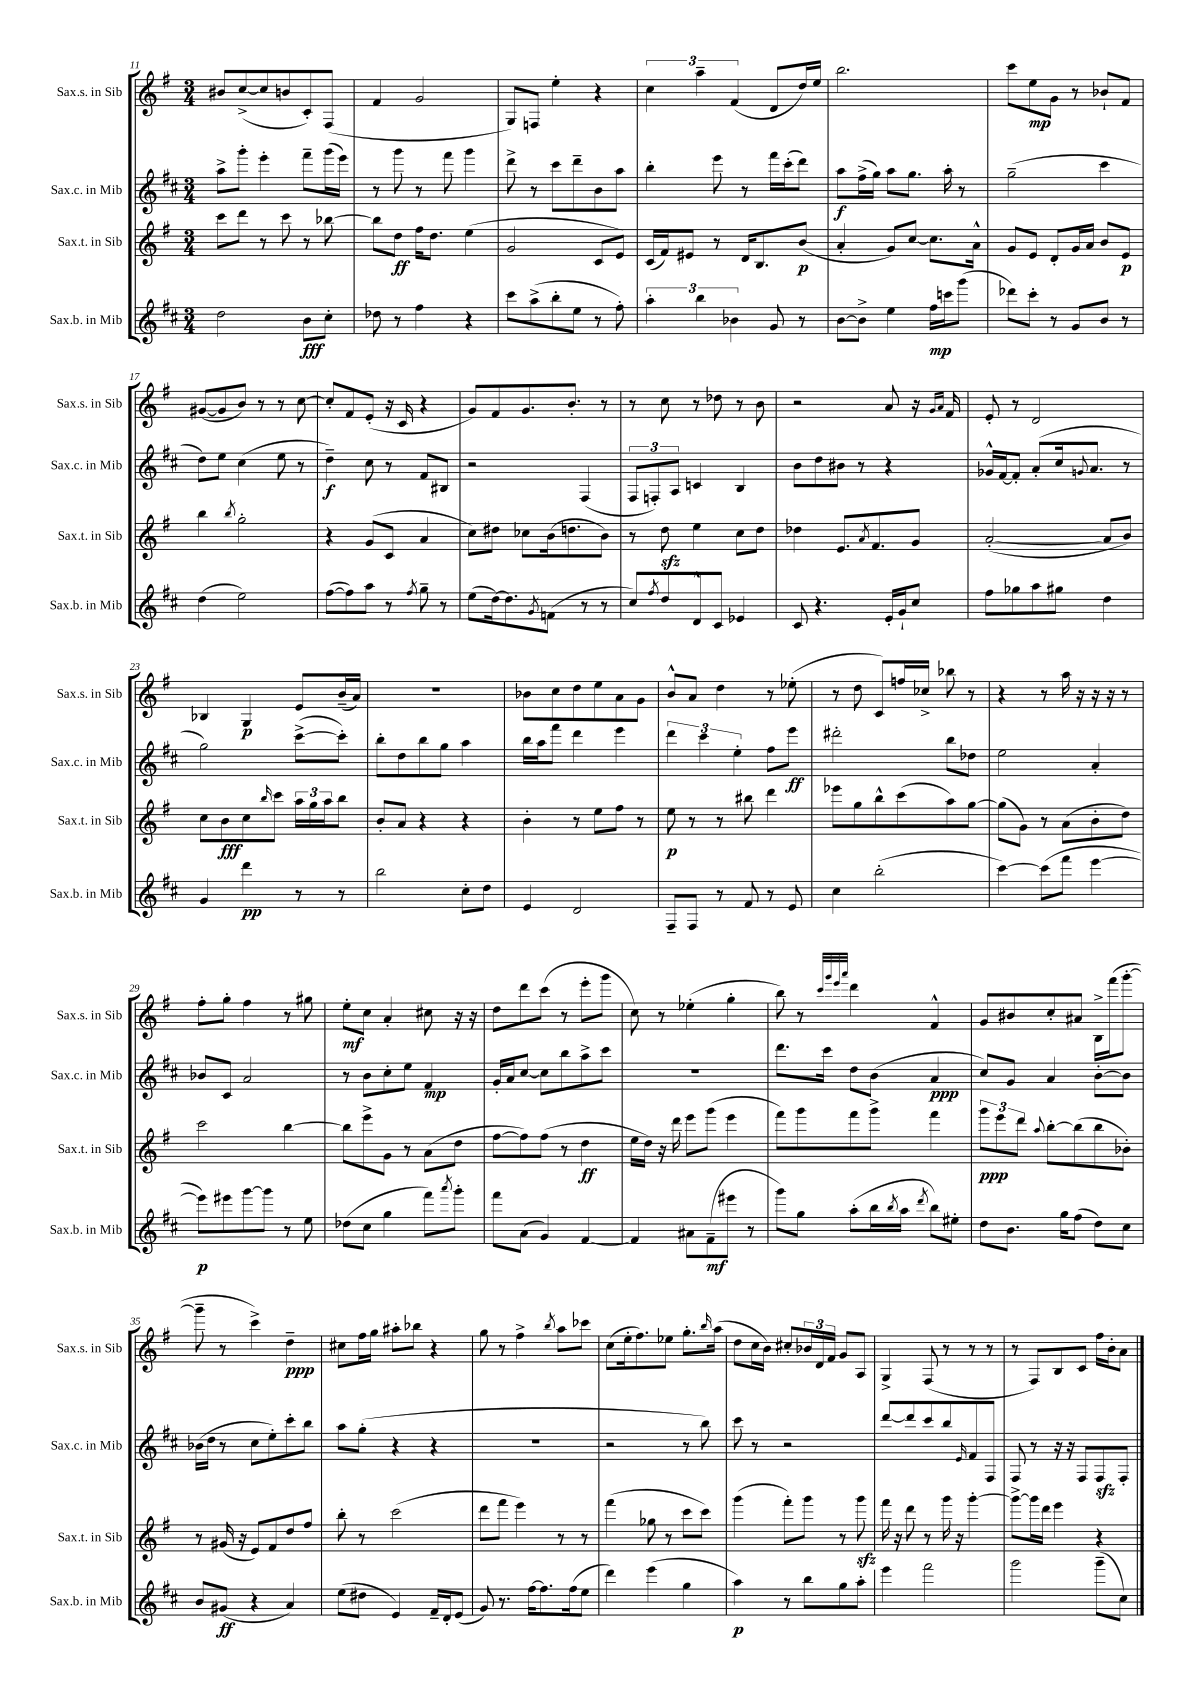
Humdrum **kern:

**kern	**dynam	**kern	**dynam	**kern	**dynam	**kern	**dynam
*part4	*part4	*part3	*part3	*part2	*part2	*part1	*part1
*staff4	*staff4	*staff3	*staff3	*staff2	*staff2	*staff1	*staff1
*I"Sax.b. in Mib	*	*I"Sax.t. in Sib	*	*I"Sax.c. in Mib	*	*I"Sax.s. in Sib	*
*I'Sax.b. in Mib	*	*I'Sax.t. in Sib	*	*I'Sax.c. in Mib	*	*I'Sax.s. in Sib	*
*clefG2	*	*clefG2	*	*clefG2	*	*clefG2	*
*k[f#c#]	*	*k[f#]	*	*k[f#c#]	*	*k[f#]	*
*M3/4	*	*M3/4	*	*M3/4	*	*M3/4	*
=11	=11	=11	=11	=11	=11	=11	=11
2dd\	.	8ccc\L	.	8aa^\L	.	8b#X/L	.
.	.	8ddd\J	.	8ggg'\J	.	([8cc^/	.
.	.	8r	.	4eee'\	.	8cc/]	.
.	.	8ccc\	.	.	.	8bn/	.
8b\L	fff	8r	.	8fff#~\L	.	8c'/)	.
8cc#'\J	.	[8bb-X\	.	(16ggg\L	.	(8F#/J	.
.	.	.	.	16eee\JJ)	.	.	.
=12	=12	=12	=12	=12	=12	=12	=12
8dd-X\	.	8bb-\L]	.	8r	.	4f#/	.
8r	.	8dd\J	ff	8ggg\	.	.	.
4ff#\	.	16ff#\KL	.	8r	.	2g/	.
.	.	8.dd\J	.	.	.	.	.
.	.	.	.	8fff#\	.	.	.
4r	.	(4ee\	.	4ggg\	.	.	.
=13	=13	=13	=13	=13	=13	=13	=13
8ccc#\L	.	2g/	.	8ddd^\	.	8G/L)	.
(8aa^\	.	.	.	8r	.	8Fn/J	.
8bb'\	.	.	.	8ccc#\L	.	4ee'\	.
8ee\J	.	.	.	8ddd~\	.	.	.
8r	.	8c/L	.	8b\	.	4r	.
8ff#'\)	.	8e/J)	.	8aa\J	.	.	.
=14	=14	=14	=14	=14	=14	=14	=14
6aa'\	.	(16c/LL	.	4bb'\	.	6cc\	.
.	.	16f#/J)	.	.	.	.	.
.	.	8e#X/J	.	.	.	.	.
6bb\	.	.	.	.	.	6aa~\	.
.	.	8r	.	8eee\	.	.	.
6b-X\	.	.	.	.	.	(6f#/	.
.	.	16d/KL	.	8r	.	.	.
.	.	8.B/	.	.	.	.	.
8g/	.	.	.	16fff#\LL	.	8d/L	.
.	.	.	.	(16ccc#'\J	.	.	.
8r	.	(8b/J	p	8ddd\J)	.	16dd/L)	.
.	.	.	.	.	.	16ee/JJ	.
=15	=15	=15	=15	=15	=15	=15	=15
[8b\L	.	4a'/	.	8aa\L	f	2.bb\	.
8b^\J]	.	.	.	(16ff#^\L	.	.	.
.	.	.	.	16gg\JJ)	.	.	.
4ee\	.	8g/L)	.	8aa\L	.	.	.
.	.	[8cc/J	.	8.gg\J	.	.	.
16ff#\LL	mp	8.cc\L]	.	.	.	.	.
16cccn\J	.	.	.	16aa'\	.	.	.
(8ggg\J	.	.	.	8r	.	.	.
.	.	16a^^\Jk	.	.	.	.	.
=16	=16	=16	=16	=16	=16	=16	=16
8ddd-X\L)	.	8g/L	.	(2gg~\	.	8ccc\L	.
8ccc#'\J	.	8e/J	.	.	.	8ee\	mp
8r	.	8d'/L	.	.	.	8g\J	.
8g/L	.	16g/L	.	.	.	8r	.
.	.	16a/JJ	.	.	.	.	.
8b/J	.	8b/L	.	4ccc#\	.	8b-X`/L	.
8r	.	8e/J	p	.	.	8f#/J	.
!!LO:LB:g=z
=17	=17	=17	=17	=17	=17	=17	=17
(4dd\	.	4bb\	.	8dd\L)	.	([8g#X/L	.
.	.	.	.	8ee\J	.	8g#/]	.
.	.	8qbb/	.	.	.	.	.
2ee\)	.	2gg'\	.	(4cc#\	.	8b/J)	.
.	.	.	.	.	.	8r	.
.	.	.	.	8ee\	.	8r	.
.	.	.	.	8r	.	[8cc\	.
=18	=18	=18	=18	=18	=18	=18	=18
([8ff#\L	.	4r	.	4dd~\)	f	8cc'/L]	.
8ff#\])	.	.	.	.	.	8f#/	.
8aa\J	.	(8g/L	.	8cc#\	.	(8e'/J	.
8r	.	8c/J	.	8r	.	16r	.
.	.	.	.	.	.	16c/	.
8qff#/	.	.	.	.	.	.	.
8gg~\	.	4a/	.	8f#/L	.	4r	.
8r	.	.	.	8B#X/J	.	.	.
=19	=19	=19	=19	=19	=19	=19	=19
(8ee\L	.	8cc\L)	.	2r	.	8g/L)	.
[16dd\k)	.	8dd#X\J	.	.	.	8f#/	.
8.dd\]	.	.	.	.	.	.	.
.	.	8cc-X\L	.	.	.	8.g/	.
8qg/	.	.	.	.	.	.	.
(8fn\J	.	(16b\k	.	.	.	.	.
.	.	8.ddn\	.	.	.	8.b'/J	.
8r	.	.	.	(4F#/	.	.	.
8r	.	8b\J)	.	.	.	8r	.
=20	=20	=20	=20	=20	=20	=20	=20
8cc#/L)	.	8r	.	12F#/L	.	8r	.
.	.	.	.	12Fn'/)	.	.	.
8qff#/	.	.	.	.	.	.	.
8dd/	.	8ddzz\	.	.	.	8cc\	.
.	.	.	.	12A/J	.	.	.
8d^^/	.	4ee\	.	4cn/	.	8r	.
8c#/J	.	.	.	.	.	8dd-X\	.
4e-X/	.	8cc\L	.	4B/	.	8r	.
.	.	8dd\J	.	.	.	8b\	.
=21	=21	=21	=21	=21	=21	=21	=21
8c#/	.	4dd-X\	.	8b\L	.	2r	.
4.r	.	.	.	8dd\	.	.	.
.	.	8.e/L	.	8b#X\J	.	.	.
.	.	.	.	8r	.	.	.
.	.	8qa/	.	.	.	.	.
.	.	8.f#/	.	.	.	.	.
16e'/LL	.	.	.	4r	.	8a/	.
16g`/J	.	.	.	.	.	.	.
8cc#/J	.	8g/J	.	.	.	16r	.
.	.	.	.	.	.	16qqg/LL	.
.	.	.	.	.	.	16qqa/JJ	.
.	.	.	.	.	.	16f#/	.
=22	=22	=22	=22	=22	=22	=22	=22
8ff#\L	.	([2a'/	.	16g-X^^/LL	.	8e'/	.
.	.	.	.	[16f#/J	.	.	.
8gg-X\	.	.	.	8f#'/J]	.	8r	.
8aa\	.	.	.	(8a'/L	.	2d/	.
8gg#X\J	.	.	.	16cc#/k	.	.	.
.	.	.	.	8qqgn/	.	.	.
.	.	.	.	8.a/J	.	.	.
4dd\	.	8a/L]	.	.	.	.	.
.	.	8b/J)	.	8r	.	.	.
!!LO:LB:g=z
=23	=23	=23	=23	=23	=23	=23	=23
4g/	.	8cc\L	.	2gg\)	.	4B-X/	.
.	.	8b\	fff	.	.	.	.
4ddd\	pp	8cc\	.	.	.	4G/	p
.	.	16qqbb/	.	.	.	.	.
.	.	8ccc\J	.	.	.	.	.
8r	.	24aa\LL	.	([8ccc#^\L	.	8e/L	.
.	.	24gg\	.	.	.	.	.
.	.	24aa\J	.	.	.	.	.
8r	.	8bb\J	.	8ccc#'\J])	.	(16b~/L	.
.	.	.	.	.	.	16a/JJ)	.
=24	=24	=24	=24	=24	=24	=24	=24
2bb\	.	8b'/L	.	8bb'\L	.	2.r	.
.	.	8a/J	.	8dd\	.	.	.
.	.	4r	.	8bb\	.	.	.
.	.	.	.	8gg\J	.	.	.
8cc#'\L	.	4r	.	4aa\	.	.	.
8dd\J	.	.	.	.	.	.	.
=25	=25	=25	=25	=25	=25	=25	=25
4e/	.	4b'\	.	16bb\LL	.	8b-X\L	.
.	.	.	.	16aa\J	.	.	.
.	.	.	.	8fff#\J	.	8cc\	.
2d/	.	8r	.	4ddd\	.	8dd\	.
.	.	8ee\L	.	.	.	8ee\	.
.	.	8ff#\J	.	4eee\	.	8a\	.
.	.	8r	.	.	.	8g\J	.
=26	=26	=26	=26	=26	=26	=26	=26
8F#~/L	.	8ee\	p	6ddd\	.	8b^^/L	.
8F#/J	.	8r	.	.	.	8a/J	.
.	.	.	.	6ccc#\	.	.	.
8r	.	8r	.	.	.	4dd\	.
.	.	.	.	6ee'\	.	.	.
8f#/	.	8bb#X\	.	.	.	.	.
8r	.	4ddd\	.	8ff#\L	.	8r	.
8e/	.	.	.	8eee\J	ff	(8ee-X'\	.
=27	=27	=27	=27	=27	=27	=27	=27
4cc#\	.	8eee-X\L	.	2ddd#X'\	.	8r	.
.	.	8gg\	.	.	.	8dd\	.
(2bb'\	.	8bb^^\	.	.	.	8c/L)	.
.	.	(8ccc\	.	.	.	16ffn/L	.
.	.	.	.	.	.	16cc-X^/JJ	.
.	.	8aa\)	.	8bb\L	.	8bb-X\	.
.	.	[8gg\J	.	8dd-X\J	.	8r	.
=28	=28	=28	=28	=28	=28	=28	=28
[4ccc#\)	.	(8gg\L]	.	2ee\	.	4r	.
.	.	8g\J)	.	.	.	.	.
(8ccc#\L]	.	8r	.	.	.	8r	.
8fff#\J	.	(8a\L	.	.	.	16aa\	.
.	.	.	.	.	.	16r	.
[4eee\	.	8b'\	.	4a'/	.	16r	.
.	.	.	.	.	.	16r	.
.	.	8dd\J)	.	.	.	8r	.
!!LO:LB:g=z
=29	=29	=29	=29	=29	=29	=29	=29
8eee\L])	p	2ccc\	.	8b-X/L	.	8ff#'\L	.
8eee#X\	.	.	.	8c#/J	.	8gg'\J	.
[8ggg\	.	.	.	2a/	.	4ff#\	.
8ggg\J]	.	.	.	.	.	.	.
8r	.	[4bb\	.	.	.	8r	.
8ee\	.	.	.	.	.	8gg#X\	.
=30	=30	=30	=30	=30	=30	=30	=30
(8dd-X\L	.	8bb\L]	.	8r	.	8ee'\L	mf
8cc#\J	.	8eee^\	.	8b\L	.	8cc\J	.
4gg\	.	8g\J	.	8cc#'\	.	4a'/	.
.	.	8r	.	8ee\J	.	.	.
8fff#\L)	.	(8a\L	.	4f#/	mp	8cc#X\	.
8qaaa/	.	.	.	.	.	.	.
8ggg'\J	.	8dd\J	.	.	.	16r	.
.	.	.	.	.	.	16r	.
=31	=31	=31	=31	=31	=31	=31	=31
8fff#\L	.	[8ff#\L	.	16g'/LL	.	8dd\L	.
.	.	.	.	16a/J	.	.	.
(8a\J	.	8ff#\])	.	[8cc#/J	.	8ddd\	.
4g/)	.	(8ff#\J	.	8cc#\L]	.	(8ccc\J	.
.	.	8r	.	8bb\	.	8r	.
[4f#/	.	4dd\	ff	8aa^\	.	8eee'\L	.
.	.	.	.	8ccc#\J	.	8ggg\J	.
=32	=32	=32	=32	=32	=32	=32	=32
4f#/]	.	16ee\LL	.	2.r	.	8cc\)	.
.	.	16dd\JJ)	.	.	.	.	.
.	.	16r	.	.	.	8r	.
.	.	16ddd\	.	.	.	.	.
8a#X\L	.	8eee\L	.	.	.	(4ee-X'\	.
(8f#~\	mf	(8ggg\J	.	.	.	.	.
8eee#X\J	.	4eee\	.	.	.	4gg'\	.
8r	.	.	.	.	.	.	.
=33	=33	=33	=33	=33	=33	=33	=33
8ggg\L)	.	8fff#\L)	.	8.ddd\L	.	8bb\)	.
8gg\J	.	8ggg\	.	.	.	8r	.
.	.	.	.	16ccc#\Jk	.	.	.
.	.	.	.	.	.	32qqccc/LLL	.
.	.	.	.	.	.	32qqggg/	.
.	.	.	.	.	.	32qqeee/	.
.	.	.	.	.	.	32qqaaa/JJJ	.
(8aa'\L	.	8fff#\	.	8dd\L	.	4ddd\	.
16bb\L	.	8ggg^\J	.	(8b\J	.	.	.
8qbb/	.	.	.	.	.	.	.
16aa\JJ	.	.	.	.	.	.	.
8qddd/	.	.	.	.	.	.	.
8bb\L)	.	4fff#\	.	4a/	ppp	4f#^^/	.
8ee#X'\J	.	.	.	.	.	.	.
=34	=34	=34	=34	=34	=34	=34	=34
8dd\L	.	12ggg\L	ppp	8cc#/L)	.	8g/L	.
.	.	12eee\	.	.	.	.	.
8.b\J	.	.	.	8g/J	.	8b#X/	.
.	.	12ddd\J	.	.	.	.	.
.	.	8qqaa/	.	.	.	.	.
.	.	[8bb'\L	.	4a/	.	8cc'/	.
16gg\KL	.	.	.	.	.	.	.
(8ff#\J	.	(8bb\]	.	.	.	8a#X/J	.
8dd\L)	.	8bb\	.	[8b'\L	.	16B^\LL	.
.	.	.	.	.	.	(16fff#\J	.
8cc#\J	.	8b-X'\J)	.	8b\J]	.	[8ggg'\J	.
!!LO:LB:g=z
=35	=35	=35	=35	=35	=35	=35	=35
8b/L	.	8r	.	(16b-X\LL	.	8ggg~\]	.
.	.	.	.	16dd\JJ	.	.	.
(8g#X/J	ff	(16g#X/	.	8r	.	8r	.
.	.	16r	.	.	.	.	.
4r	.	8e/L)	.	8cc#\L	.	4ccc^\)	.
.	.	8f#/	.	8ee'\)	.	.	.
4a/)	.	8dd/	.	8ccc#'\	.	4dd~\	ppp
.	.	8ff#/J	.	8bb\J	.	.	.
=36	=36	=36	=36	=36	=36	=36	=36
(8ee\L	.	8bb'\	.	8aa\L	.	8cc#X\L	.
8dd#X\J	.	8r	.	(8gg'\J	.	16ff#\L	.
.	.	.	.	.	.	16gg\JJ	.
4e/)	.	(2ccc\	.	4r	.	8aa#X'\L	.
.	.	.	.	.	.	8bb-X\J	.
16f#~/LL	.	.	.	4r	.	4r	.
16d'/J	.	.	.	.	.	.	.
(8e/J	.	.	.	.	.	.	.
=37	=37	=37	=37	=37	=37	=37	=37
8g/)	.	8ddd\L	.	2.r	.	8gg\	.
8.r	.	8fff#\J	.	.	.	8r	.
.	.	4eee\)	.	.	.	4ff#^\	.
[16ff#\KL	.	.	.	.	.	.	.
8.ff#\]	.	.	.	.	.	.	.
.	.	.	.	.	.	8qbb/	.
.	.	8r	.	.	.	8aa\L	.
(16ff#\k	.	.	.	.	.	.	.
8ee\J	.	8r	.	.	.	8ccc-X\J	.
=38	=38	=38	=38	=38	=38	=38	=38
4ddd\)	.	(4fff#\	.	2r	.	(8cc\L	.
.	.	.	.	.	.	16ee'\k	.
.	.	.	.	.	.	8.ff#\)	.
(4eee\	.	8gg-X\	.	.	.	.	.
.	.	8r	.	.	.	8ee-X\J	.
4gg\	.	8ccc\L	.	8r	.	8.gg'\L	.
.	.	8ccc\J)	.	8bb\)	.	.	.
.	.	.	.	.	.	16qqbb/	.
.	.	.	.	.	.	(16aa\Jk	.
=39	=39	=39	=39	=39	=39	=39	=39
4aa\)	p	(4ggg\	.	8ccc#\	.	8dd\L	.
.	.	.	.	8r	.	16cc\L	.
.	.	.	.	.	.	16b\JJ)	.
8r	.	8fff#'\L)	.	2r	.	8cc#X'/L	.
8bb\L	.	8ggg\J	.	.	.	24b-X/L	.
.	.	.	.	.	.	24d/	.
.	.	.	.	.	.	24f#/JJ	.
8gg\	.	8r	.	.	.	8g/L	.
8aa'\J	.	8gggzz\	.	.	.	8A/J	.
=40	=40	=40	=40	=40	=40	=40	=40
4eee\	.	16fff#\	.	[8ddd/L	.	4G^/	.
.	.	16r	.	.	.	.	.
.	.	8ddd\	.	8ddd/]	.	.	.
2fff#\	.	8r	.	8ccc#/	.	(8F#/	.
.	.	16ggg\	.	8bb/	.	8r	.
.	.	16r	.	.	.	.	.
.	.	.	.	16qqe/	.	.	.
.	.	[4ggg'\	.	8f#/	.	8r	.
.	.	.	.	8F#/J	.	8r	.
=41	=41	=41	=41	=41	=41	=41	=41
2ggg\	.	8ggg^\L_	.	8F#/	.	8r	.
.	.	16ggg\L]	.	8r	.	8F#/L)	.
.	.	16ddd\JJ	.	.	.	.	.
.	.	4eee\	.	16r	.	8B/	.
.	.	.	.	16r	.	.	.
.	.	.	.	8F#/L	.	8c/J	.
(8ggg~\L	.	4r	.	8F#zz/	.	16ff#\LL	.
.	.	.	.	.	.	16b'\J	.
8cc#\J)	.	.	.	8F#'/J	.	8a\J	.
==	==	==	==	==	==	==	==
*-	*-	*-	*-	*-	*-	*-	*-
